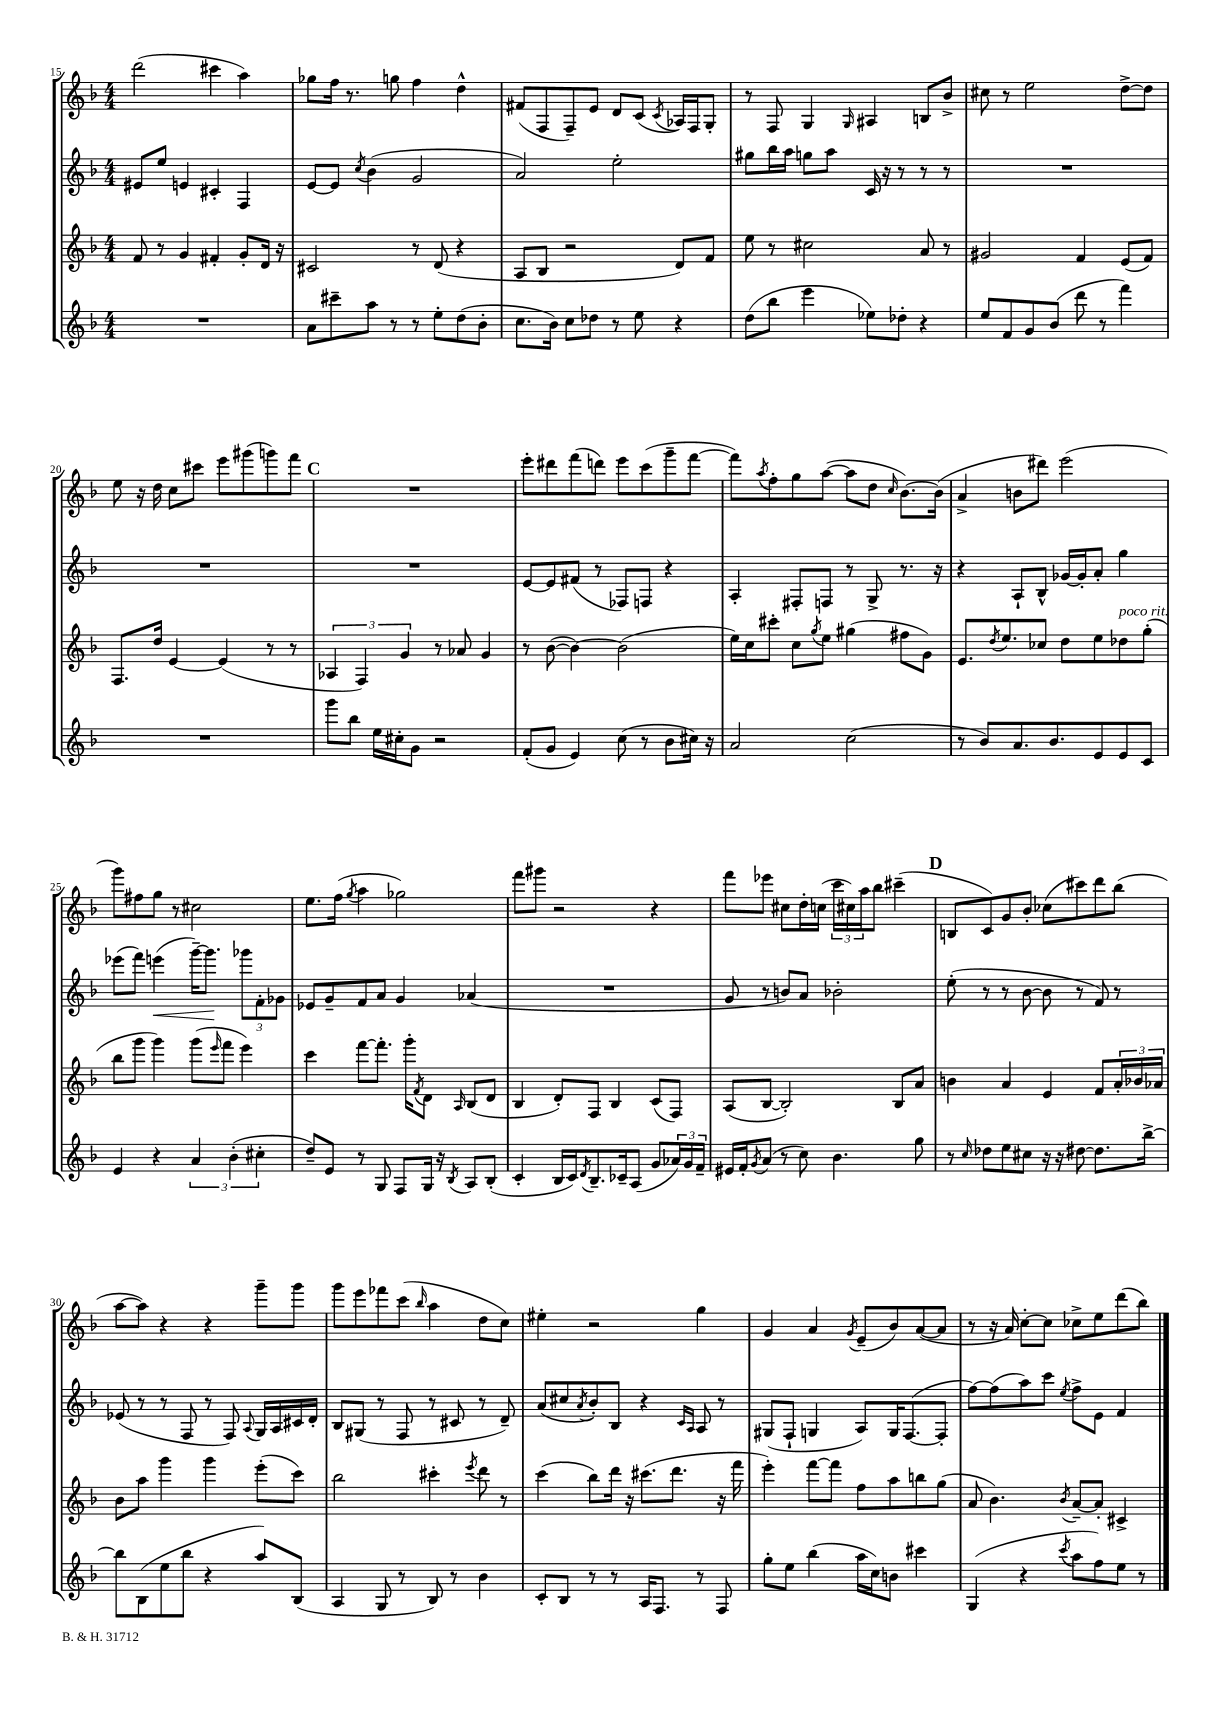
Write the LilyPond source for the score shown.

<<
\new StaffGroup <<
\new Staff = "s0" {
    \clef treble \key f \major \numericTimeSignature \time 4/4
    d'''2( cis'''4 a''4) |
    ges''8 f''16 r8. g''8 f''4 d''4-^ |
    fis'8( f8 f8--) e'8 d'8 c'8( \acciaccatura { c'8 } aes16) f16 g8-. |
    r8 f8 g4 \grace { g16 } ais4 b8 bes'8-> |
    cis''8 r8 e''2 d''8~-> d''8 |
    e''8 r16 d''16 c''8 cis'''8 e'''8 gis'''8( g'''8) f'''8 |
    \mark \markup { \bold "C" } R1 |
    e'''8-. dis'''8 f'''8( d'''8) e'''8 c'''8( g'''8-- f'''8~ |
    f'''8) \acciaccatura { a''8 } f''8-. g''8 a''8~( a''8 d''8 \grace { c''16 } bes'8.~) bes'16( |
    a'4-> b'8 dis'''8) e'''2( |
    g'''8) fis''8 g''8 r8 cis''2 |
    e''8. f''16( \acciaccatura { g''8 } a''4 ges''2) |
    f'''8 gis'''8 r2 r4 |
    f'''8 ees'''8 cis''8 d''16-. c''16( \tuplet 3/2 { c'''16 cis''16) a''16 } bes''8 cis'''4--( |
    \mark \markup { \bold "D" } b8 c'8) g'8 bes'8-. ces''8( cis'''8) d'''8 bes''8( |
    a''8~ a''8) r4 r4 g'''8-- g'''8 |
    g'''8 e'''8 fes'''8 c'''8( \grace { bes''16 } a''4 d''8 c''8) |
    eis''4-. r2 g''4 |
    g'4 a'4 \acciaccatura { g'8 } e'8--( bes'8) a'8~( a'8 |
    r8 r16 a'16) c''8~-. c''8 ces''8-> e''8 d'''8( bes''8) \bar "|." |
}
\new Staff = "s1" {
    \clef treble \key f \major \numericTimeSignature \time 4/4
    eis'8 e''8 e'4 cis'4-. f4 |
    e'8~ e'8 \acciaccatura { c''8 } bes'4( g'2 |
    a'2) e''2-. |
    gis''8 bes''16 a''16 g''8 a''8 c'16 r16 r8 r8 r8 |
    R1 |
    R1 |
    \mark \markup { \bold "C" } R1 |
    e'8~ e'8 fis'8( r8 fes8) f8 r4 |
    a4-. fis8-. f8 r8 g8-> r8. r16 |
    r4 a8-! bes8-^ ges'16~ ges'16-. a'8-. g''4 |
    ees'''8( f'''8) e'''4\<( g'''16~--) g'''8.\! \tuplet 3/2 { ges'''8 f'8-. ges'8 } |
    ees'8 g'8-- f'8 a'8 g'4 aes'4( |
    R1 |
    g'8 r8 b'8) a'8 bes'2-. |
    \mark \markup { \bold "D" } e''8-.( r8 r8 bes'8~ bes'8 r8 f'8) r8 |
    ees'8( r8 r8 f8 r8 f8) \appoggiatura { a8 } g16 a16 cis'16 d'16-. |
    bes8 gis8( r8 f8 r8 cis'8 r8 d'8--) |
    a'8( cis''8 \acciaccatura { a'8 } bes'8-.) bes8 r4 \grace { c'16 a16 } a8 r8 |
    gis8( f8-! g4 a8) g16 f8.~( f8-. |
    f''8~) f''8( a''8) c'''8 \acciaccatura { e''8 } f''8-> e'8 f'4 \bar "|." |
}
\new Staff = "s2" {
    \clef treble \key f \major \numericTimeSignature \time 4/4
    f'8 r8 g'4 fis'4-. g'8-. d'16 r16 |
    cis'2 r8 d'8( r4 |
    a8 bes8 r2 d'8) f'8 |
    e''8 r8 cis''2 a'8 r8 |
    gis'2 f'4 e'8( f'8) |
    f8. d''16 e'4~ e'4( r8 r8 |
    \mark \markup { \bold "C" } \tuplet 3/2 { aes4 f4) g'4 } r8 aes'8 g'4 |
    r8 bes'8~( bes'4~) bes'2( |
    e''16) c''16 cis'''8-. c''8 \acciaccatura { g''8 } e''8 gis''4( fis''8 g'8) |
    e'8. \acciaccatura { d''8 } e''8. ces''8 d''8 e''8 des''8^\markup { \italic "poco rit." } g''8-.( |
    bes''8 g'''8 g'''4) g'''8( \grace { e'''16 } f'''8 e'''4) |
    c'''4 f'''8~ f'''8.-. g'''16-. \acciaccatura { f'8 } d'8 \grace { a16 } bes8( d'8 |
    bes4 d'8-.) f8 bes4 c'8( f8) |
    a8( bes8~ bes2-.) bes8 a'8 |
    \mark \markup { \bold "D" } b'4 a'4 e'4 f'8 \tuplet 3/2 { a'16-. bes'16 aes'16 } |
    bes'8 a''8 g'''4 g'''4 e'''8-.( c'''8) |
    bes''2 cis'''4-. \acciaccatura { e'''8 } d'''8 r8 |
    c'''4( bes''8) d'''16 r16 cis'''8.( d'''8. r16 f'''16 |
    e'''4-.) f'''8~ f'''8 f''8 a''8 b''8 g''8( |
    a'8 bes'4.) \acciaccatura { bes'8 } a'8~-- a'8-. cis'4-> \bar "|." |
}
\new Staff = "s3" {
    \clef treble \key f \major \numericTimeSignature \time 4/4
    R1 |
    a'8 cis'''8-- a''8 r8 r8 e''8-. d''8( bes'8-. |
    c''8. bes'16) c''8 des''8 r8 e''8 r4 |
    d''8( bes''8 e'''4 ees''8) des''8-. r4 |
    e''8 f'8 g'8 bes'8( d'''8 r8 f'''4) |
    R1 |
    \mark \markup { \bold "C" } g'''8 bes''8 e''16 cis''16-. g'8 r2 |
    f'8-.( g'8 e'4) c''8( r8 bes'8 cis''16) r16 |
    a'2 c''2( |
    r8 bes'8) a'8. bes'8. e'8 e'8 c'8 |
    e'4 r4 \tuplet 3/2 { a'4 bes'4-.( cis''4-. } |
    d''8--) e'8 r8 g8 f8 g16 r16 \acciaccatura { bes8 } a8 bes8-.( |
    c'4-. bes16 c'16) \acciaccatura { d'8 } bes8.-- ces'16-- a8( g'8 \tuplet 3/2 { aes'16) g'16 f'16-- } |
    eis'16 f'16-. \acciaccatura { g'8 } a'8( r8 c''8) bes'4. g''8 |
    \mark \markup { \bold "D" } r8 \grace { c''16 } des''8 e''8 cis''8 r16 r16 dis''8~ dis''8. bes''16~-> |
    bes''8 bes8( e''8 bes''8 r4 a''8) bes8( |
    a4 g8 r8 bes8) r8 bes'4 |
    c'8-. bes8 r8 r8 a16 f8. r8 f8 |
    g''8-. e''8 bes''4( a''16 c''16) b'8 cis'''4 |
    g4( r4 \acciaccatura { c'''8 } a''8 f''8) e''8 r8 \bar "|." |
}
>>
>>
\layout { \context { \Score currentBarNumber = #15 } }
